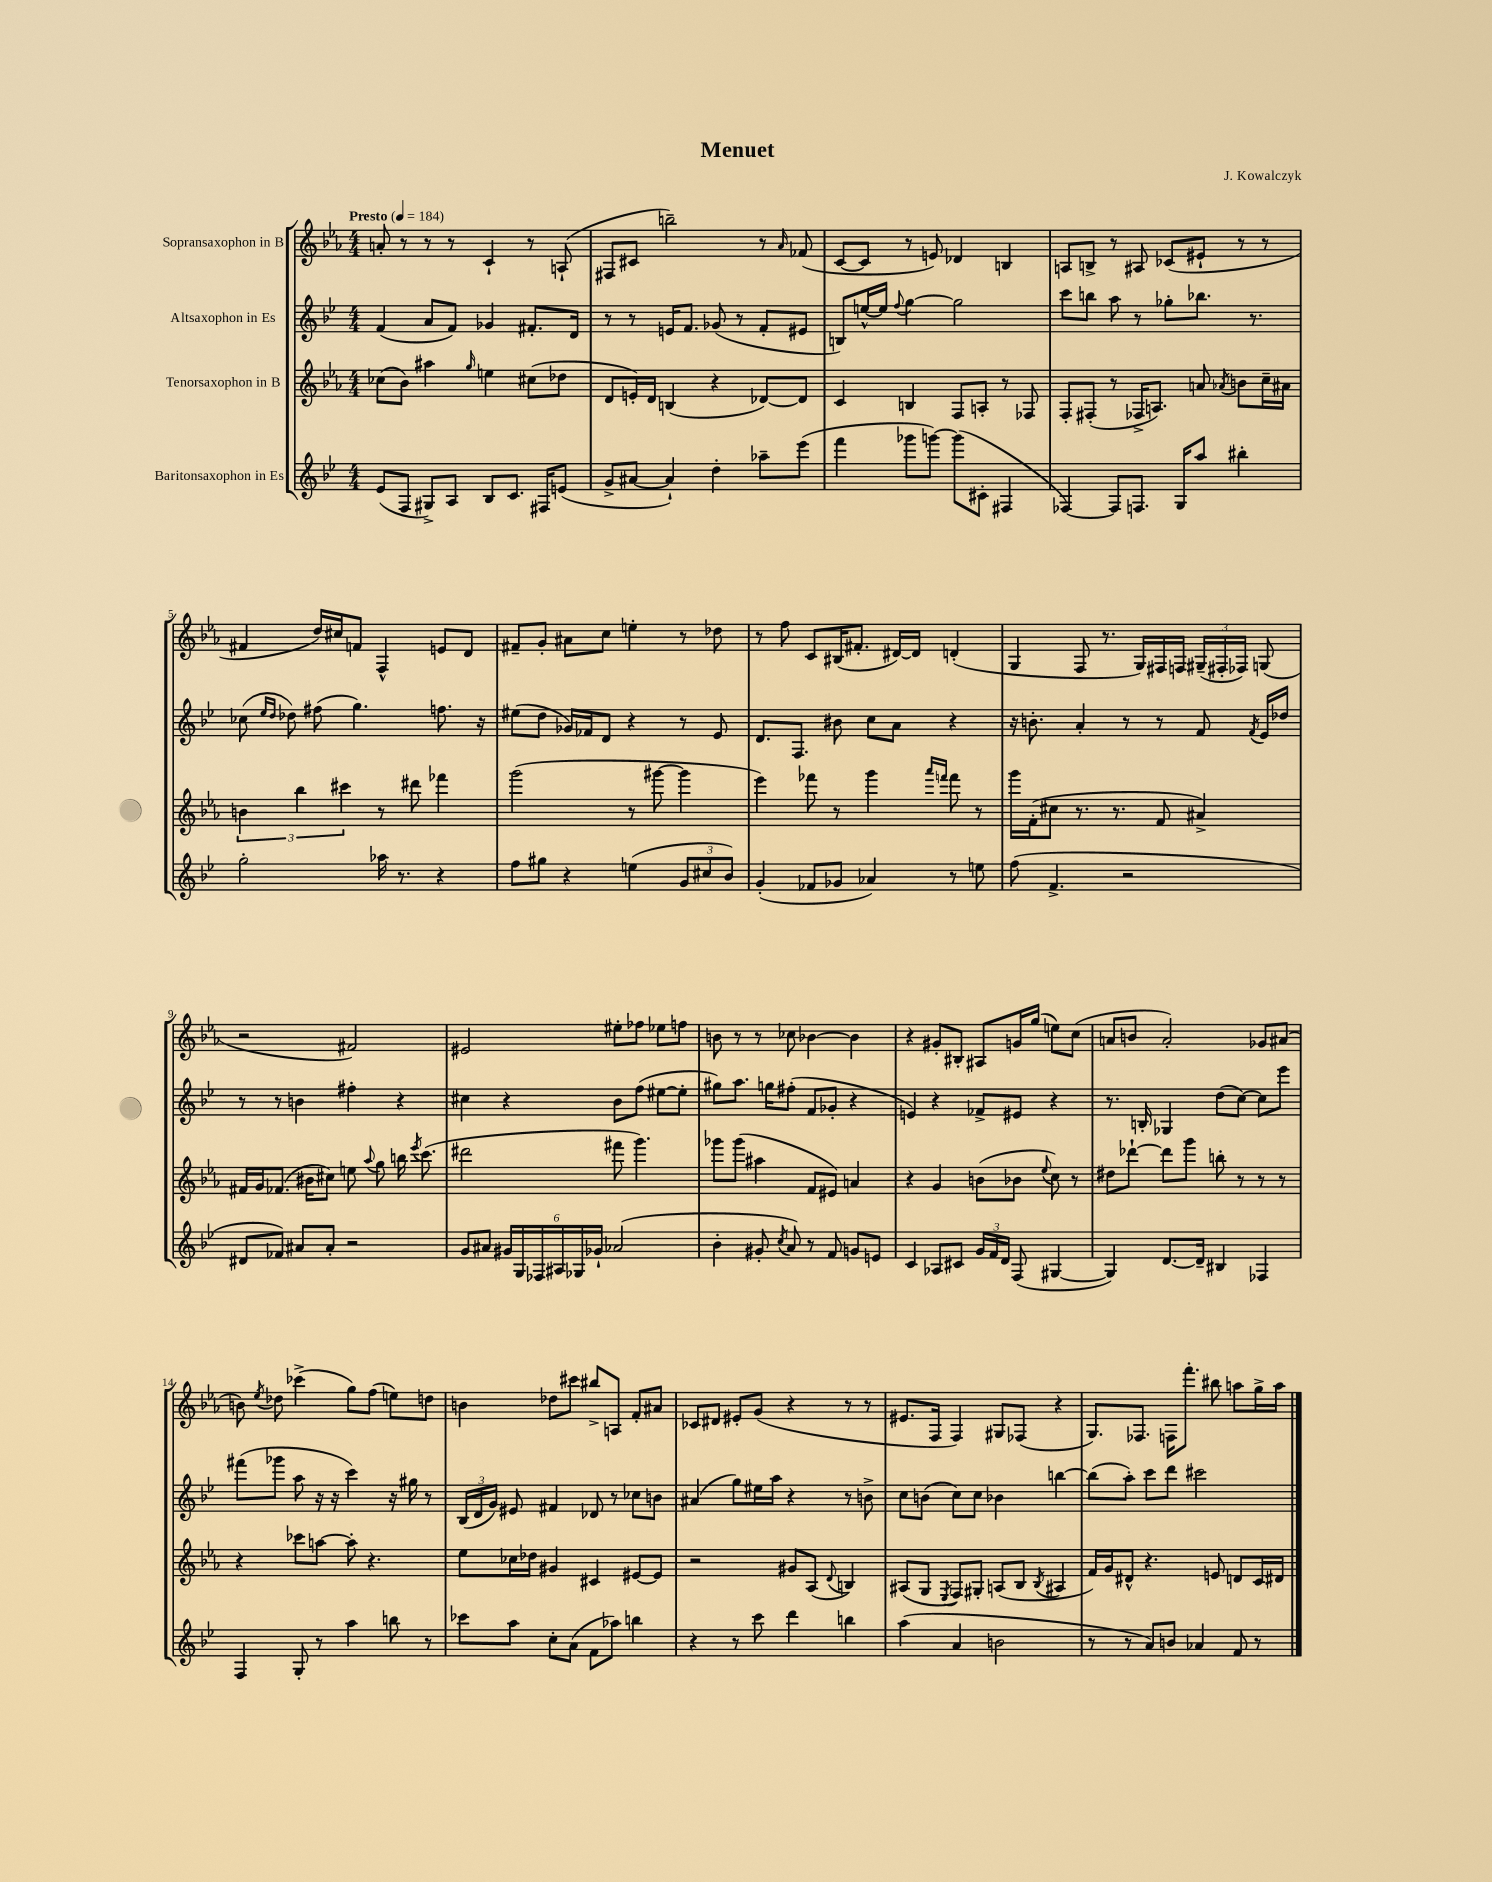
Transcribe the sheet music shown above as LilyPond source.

\header { title = "Menuet" composer = "J. Kowalczyk" }
<<
\new StaffGroup <<
\new Staff = "s0" \with { instrumentName = "Sopransaxophon in B" } {
    \clef treble \key ees \major \numericTimeSignature \time 4/4 \tempo "Presto" 4 = 184
    \autoBeamOff a'8-. r8 r8 r8 c'4-! r8 a8-!( |
    fis8[ cis'8] b''2--) r8 \grace { aes'16 } fes'8( |
    c'8[~ c'8] r8 e'8) des'4 b4 |
    a8[ b8]-> r8 ais8 ces'8[( eis'8]-! r8 r8 |
    fis'4 d''16[) cis''16 f'8] f4-^ e'8[ d'8] |
    fis'8[-- g'8]-. ais'8[ c''8] e''4-. r8 des''8 |
    r8 f''8 c'8[ bis16( fis'8.]-. dis'16[~) dis'16] d'4-.( |
    g4 f8 r8. g16[) fis16 f16] \tuplet 3/2 { gis16[--( fis16-. fes16]) } g8( |
    r2 fis'2) |
    eis'2 eis''8[-. fes''8] ees''8[ f''8] |
    b'8 r8 r8 ces''8 bes'4~ bes'4 |
    r4 gis'8[-. bis8]-. ais8[ g'16 g''16]( e''8[) c''8]( |
    a'8[ b'8] a'2-.) ges'8[ ais'8]( |
    b'8) \acciaccatura { ees''8 } des''8 ces'''4->( g''8[) f''8]( e''8[) d''8] |
    b'4 des''8[ cis'''8] bis''8[-> a8] f'8[-. ais'8] |
    ces'8[ dis'8] eis'8[-. g'8]( r4 r8 r8 |
    eis'8.[ f16] f4) gis8[ fes8]( r4 |
    g8.[) fes8.] f16[ f'''8.]-. bis''8 a''8[ g''16-> a''16] \bar "|." |
}
\new Staff = "s1" \with { instrumentName = "Altsaxophon in Es" } {
    \clef treble \key bes \major \numericTimeSignature \time 4/4
    \autoBeamOff f'4( a'8[ f'8]) ges'4 fis'8.[-. d'16] |
    r8 r8 e'16[ f'8.] ges'8( r8 f'8[-. eis'8] |
    b8[) e''16~-^ e''16] \appoggiatura { f''8 } g''4~ g''2 |
    c'''8[ b''8] a''8 r8 ges''8[-. bes''8.] r8. |
    ces''8( \grace { ees''16[ d''16] } des''8) fis''8( g''4.) f''8. r16 |
    eis''8[( d''8] ges'16[) fes'16 d'8] r4 r8 ees'8 |
    d'8.[ f8.] bis'8 c''8[ a'8] r4 |
    r16 b'8.-. a'4-. r8 r8 f'8 \acciaccatura { f'8 } ees'16[ des''16] |
    r8 r8 b'4 fis''4-. r4 |
    cis''4 r4 bes'8[ f''8]( eis''8[~ eis''8]-. |
    gis''8[) a''8.] g''16[ fis''8]-.( f'8[ ges'8]-. r4 |
    e'4) r4 fes'8[-> eis'8] r4 |
    r8. b16-. ges4 d''8[( c''8]~) c''8[ ees'''8] |
    fis'''8[( ges'''8] a''8 r16 r16 c'''4) r16 gis''16 r8 |
    \tuplet 3/2 { bes16[( d'16 g'16]) } eis'8 fis'4 des'8 r8 ces''8[ b'8] |
    ais'4( g''8[) eis''16 a''16] r4 r8 b'8-> |
    c''8[ b'8]( c''8[) c''8] bes'4 b''4~ |
    b''8[( a''8]-.) c'''8[ d'''8] cis'''2 \bar "|." |
}
\new Staff = "s2" \with { instrumentName = "Tenorsaxophon in B" } {
    \clef treble \key ees \major \numericTimeSignature \time 4/4
    \autoBeamOff ces''8[( bes'8]) ais''4 \grace { g''16 } e''4 cis''8[( des''8] |
    d'8[ e'16-.) d'16] b4( r4 des'8[~) des'8] |
    c'4 b4 f8[ a8]-. r8 fes8 |
    f8[-. fis8]-.( r8 fes16[-> a8.]) a'8 \acciaccatura { aes'8 } b'8[ c''16-- ais'16] |
    \tuplet 3/2 { b'4 bes''4 cis'''4 } r8 dis'''8 fes'''4 |
    g'''2( r8 gis'''8~ gis'''4 |
    ees'''4) fes'''8 r8 g'''4 \grace { aes'''16[ f'''16] } f'''8 r8 |
    g'''16[ f'16-.( cis''8] r8. r8. f'8 ais'4->) |
    fis'16[ g'16 fes'8.]( bis'16[ cis''8]) e''8 \appoggiatura { aes''8 } g''8 b''16 \acciaccatura { ees'''8 } c'''8.( |
    dis'''2 fis'''8 g'''4.) |
    ges'''8[ ges'''8]( ais''4 f'8[ eis'8]) a'4 |
    r4 g'4 b'8[( bes'8] \appoggiatura { ees''8 } c''8) r8 |
    dis''8[ des'''8]~-! des'''8[ g'''8] b''8-. r8 r8 r8 |
    r4 ces'''8[ a''8]~ a''8-. r4. |
    ees''8[ ces''16 des''16] gis'4 cis'4 eis'8[~ eis'8] |
    r2 gis'8[ aes8]( \appoggiatura { d'8 } b4) |
    ais8[( g8] \acciaccatura { ees8 } f8[) gis8]-. a8[( bes8] \acciaccatura { bes8 } ais4 |
    f'16[) g'16 dis'8]-^ r4. e'8 d'8[ c'16 dis'16] \bar "|." |
}
\new Staff = "s3" \with { instrumentName = "Baritonsaxophon in Es" } {
    \clef treble \key bes \major \numericTimeSignature \time 4/4
    \autoBeamOff ees'8[( f8] gis8[->) a8] bes8[ c'8.] fis16[ e'8]( |
    g'8[-> ais'8]~ ais'4-!) d''4-. aes''8[-- ees'''8]( |
    f'''4 ges'''8[ g'''8]~) g'''8[( cis'8]-. fis4 |
    fes4~) fes8[ f8.] g16[ a''8] bis''4-. |
    g''2-. aes''16 r8. r4 |
    f''8[ gis''8] r4 e''4( \tuplet 3/2 { g'8[ cis''8 bes'8]) } |
    g'4-.( fes'8[ ges'8] aes'4) r8 e''8 |
    f''8( f'4.-> r2 |
    dis'8[ fes'8]) ais'8[ ais'8]-. r2 |
    g'8[ ais'8] \tuplet 6/4 { gis'16[ g16 fes16 ais16 ges16 ges'16]-! } aes'2( |
    bes'4-. gis'8-. \acciaccatura { c''8 } a'8) r8 f'8 g'8[ e'8] |
    c'4 aes8[ cis'8] \tuplet 3/2 { g'16[ f'16 d'16] } f8( gis4~ |
    gis4) d'8.[~ d'16]-- bis4 fes4 |
    f4 g8-. r8 a''4 b''8 r8 |
    ces'''8[ a''8] c''8[-. a'8]( f'8[ aes''8]) b''4 |
    r4 r8 c'''8 d'''4 b''4 |
    a''4( a'4 b'2 |
    r8 r8 a'8[) b'8] aes'4 f'8 r8 \bar "|." |
}
>>
>>
